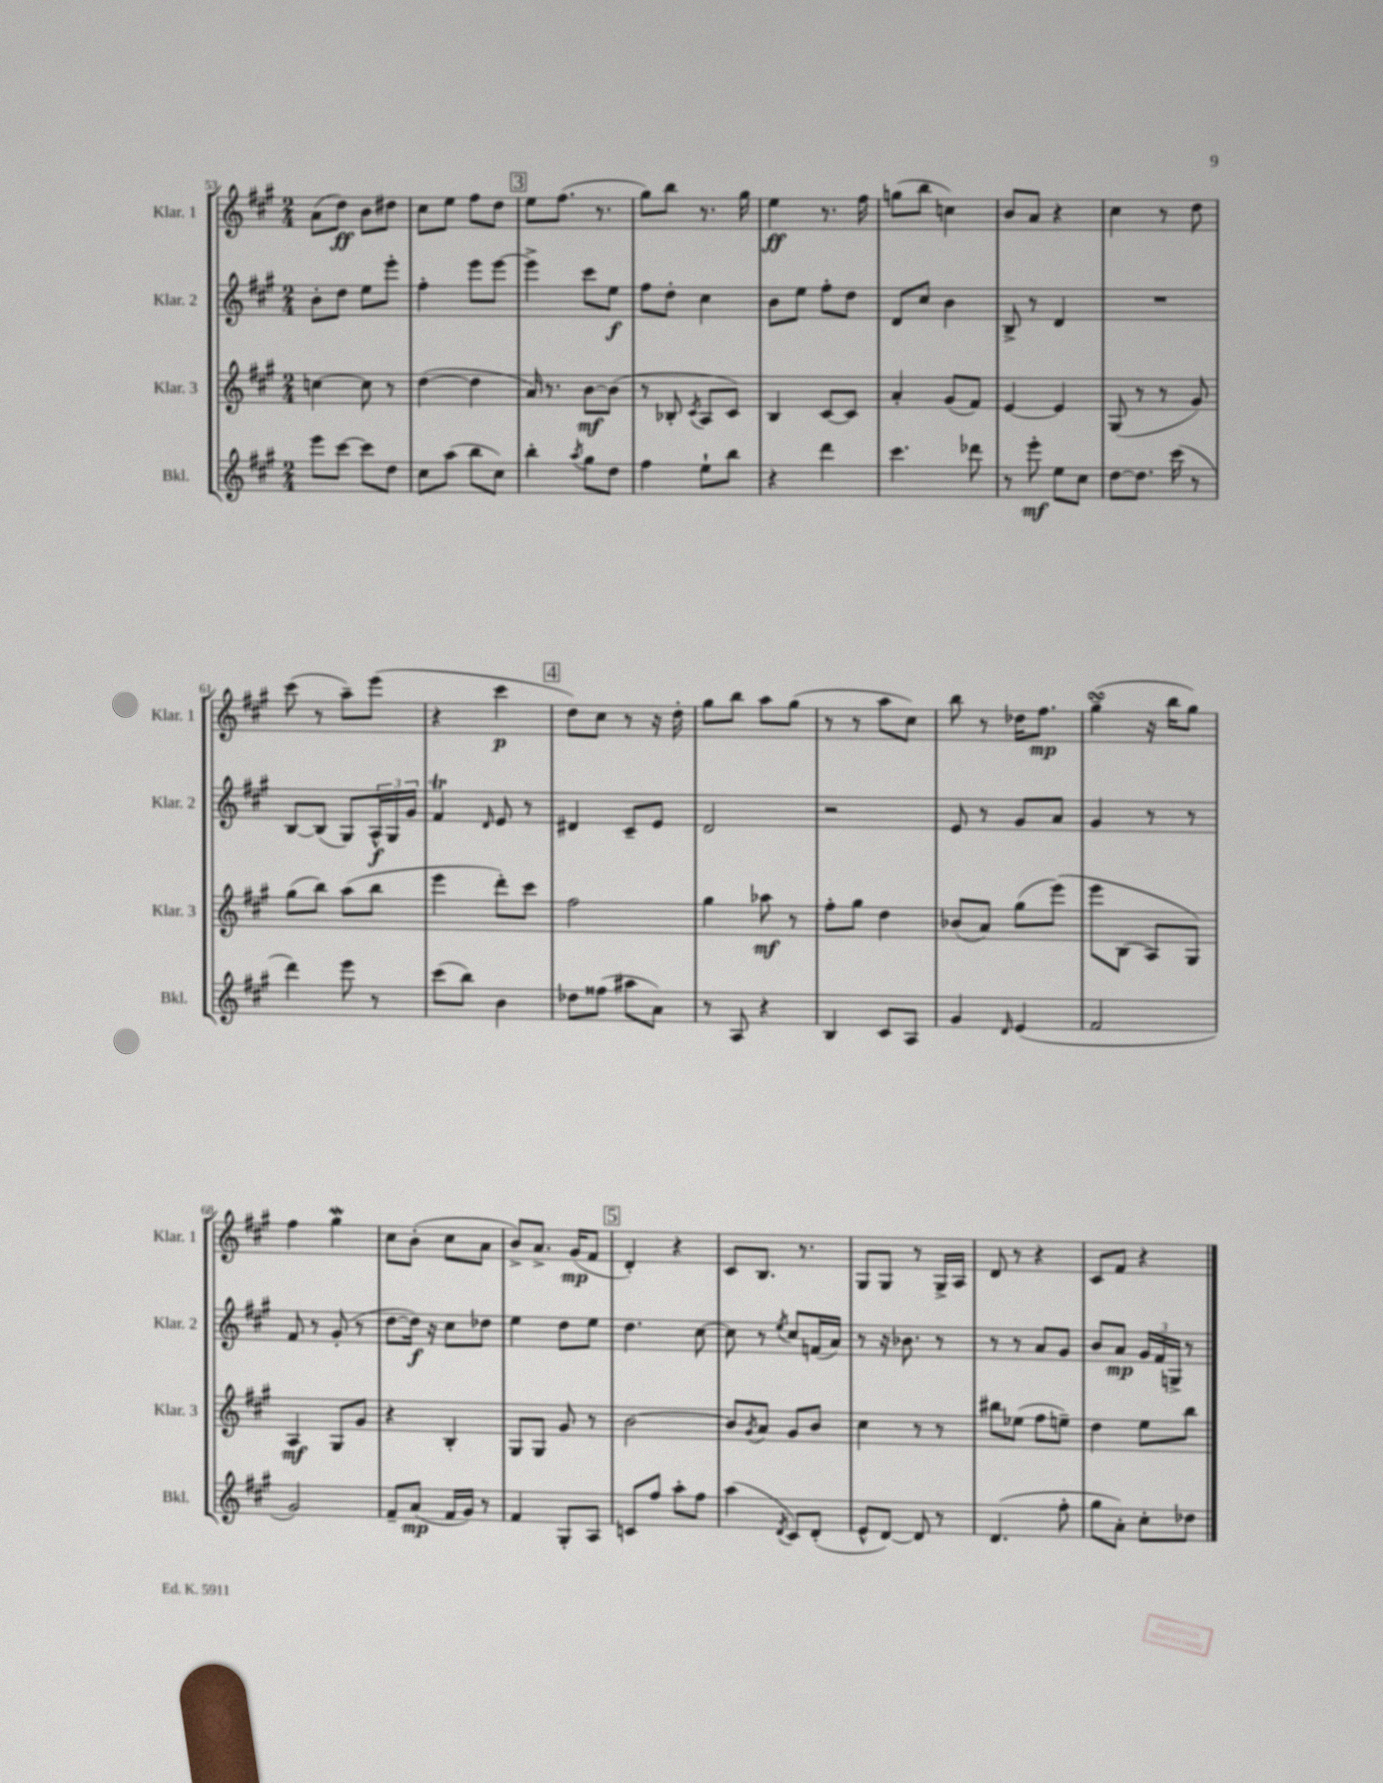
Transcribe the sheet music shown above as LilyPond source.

<<
\new StaffGroup <<
\new Staff = "s0" \with { instrumentName = "Klar. 1" shortInstrumentName = "Klar. 1" } {
    \clef treble \key a \major \numericTimeSignature \time 2/4
    a'8( d''8\ff) b'8 dis''8 |
    cis''8 e''8 fis''8 d''8 |
    \mark \markup { \box "3" } e''8 fis''8.( r8. |
    gis''8) b''8 r8. gis''16 |
    e''4\ff r8. fis''16 |
    g''8( b''8 c''4) |
    b'8 a'8 r4 |
    cis''4 r8 d''8 |
    cis'''8( r8 a''8--) e'''8( |
    r4 cis'''4\p |
    \mark \markup { \box "4" } d''8) cis''8 r8 r16 d''16-. |
    gis''8 b''8 a''8 gis''8( |
    r8 r8 a''8 cis''8) |
    b''8 r8 des''16 fis''8.\mp |
    gis''4--\turn( r16 b''16 gis''8) |
    fis''4 gis''4\mordent |
    cis''8 b'8-.( cis''8 a'8 |
    b'8->) a'8.-> gis'16\mp( fis'8 |
    \mark \markup { \box "5" } d'4-.) r4 |
    cis'8 b8. r8. |
    gis8 gis8 r8 gis16-> a16 |
    d'8 r8 r4 |
    cis'8 fis'8 r4 \bar "|." |
}
\new Staff = "s1" \with { instrumentName = "Klar. 2" shortInstrumentName = "Klar. 2" } {
    \clef treble \key a \major \numericTimeSignature \time 2/4
    b'8-. d''8 e''8 e'''8-. |
    fis''4-. e'''8 e'''8~ |
    \mark \markup { \box "3" } e'''4-> cis'''8 e''8\f |
    fis''8 d''8-. cis''4 |
    b'8 e''8 fis''8-. d''8 |
    d'8 cis''8 b'4 |
    b8-> r8 d'4 |
    R2 |
    b8~ b8( gis8) \tuplet 3/2 { a16-^\f gis16 gis'16 } |
    fis'4\trill \grace { d'16 } e'8 r8 |
    \mark \markup { \box "4" } dis'4 cis'8-- e'8 |
    d'2 |
    r2 |
    e'8 r8 gis'8 a'8 |
    gis'4 r8 r8 |
    fis'8 r8 gis'8-.( r8 |
    d''8~ d''16\f) r16 cis''8 des''8 |
    e''4 d''8 e''8 |
    \mark \markup { \box "5" } d''4. cis''8~ |
    cis''8 r8 \acciaccatura { e''8 } cis''8 f'16( a'16) |
    r8 r16 bes'8. r8 |
    r8 r8 a'8 gis'8 |
    b'8 a'8\mp \tuplet 3/2 { gis'16 fis'16 g16-> } r8 \bar "|." |
}
\new Staff = "s2" \with { instrumentName = "Klar. 3" shortInstrumentName = "Klar. 3" } {
    \clef treble \key a \major \numericTimeSignature \time 2/4
    c''4~ c''8 r8 |
    d''4~( d''4 |
    \mark \markup { \box "3" } a'16) r8. b'8~\mf b'8( |
    r8 bes8-. \acciaccatura { cis'8 } a8 cis'8) |
    b4 cis'8~ cis'8 |
    a'4-. gis'8( fis'8) |
    e'4~ e'4 |
    gis8( r8 r8 gis'8) |
    gis''8( b''8) a''8( b''8 |
    e'''4 d'''8-.) cis'''8 |
    \mark \markup { \box "4" } fis''2 |
    gis''4 aes''8\mf r8 |
    fis''8-. gis''8 d''4 |
    bes'8( a'8) gis''8( e'''8)\( |
    e'''8 b8( a8) gis8\) |
    a4\mf gis8 gis'8 |
    r4 b4-. |
    gis8 gis8 gis'8 r8 |
    \mark \markup { \box "5" } b'2~ |
    b'8 \acciaccatura { gis'8 } a'8 gis'8 b'8 |
    cis''4 r8 r8 |
    bis''8 ees''8( fis''8 e''8--) |
    d''4 e''8 b''8 \bar "|." |
}
\new Staff = "s3" \with { instrumentName = "Bkl." shortInstrumentName = "Bkl." } {
    \clef treble \key a \major \numericTimeSignature \time 2/4
    e'''8 cis'''8~ cis'''8 d''8 |
    cis''8 a''8( b''8 cis''8) |
    \mark \markup { \box "3" } b''4-. \acciaccatura { a''8 } gis''8 d''8 |
    fis''4 e''8-! b''8 |
    r4 d'''4 |
    cis'''4. des'''8 |
    r8 e'''8-.\mf e''8 cis''8 |
    d''8~ d''8. cis'''16( r8 |
    d'''4) e'''8 r8 |
    cis'''8( b''8) b'4 |
    \mark \markup { \box "4" } des''8 fisis''8( ais''8 a'8) |
    r8 a8 r4 |
    b4 cis'8 a8 |
    gis'4 \grace { d'16 } e'4( |
    fis'2 |
    gis'2) |
    fis'8-- a'8\mp( fis'16 gis'16) r8 |
    fis'4 gis8-. a8 |
    \mark \markup { \box "5" } c'8 fis''8 a''8-. fis''8 |
    a''4( \acciaccatura { d'8 } cis'8) d'8-.( |
    e'8-^ d'8~) d'8 r8 |
    d'4.( fis''8-. |
    gis''8 a'8-.) cis''8-. des''8 \bar "|." |
}
>>
>>
\layout { \context { \Score currentBarNumber = #53 } }
